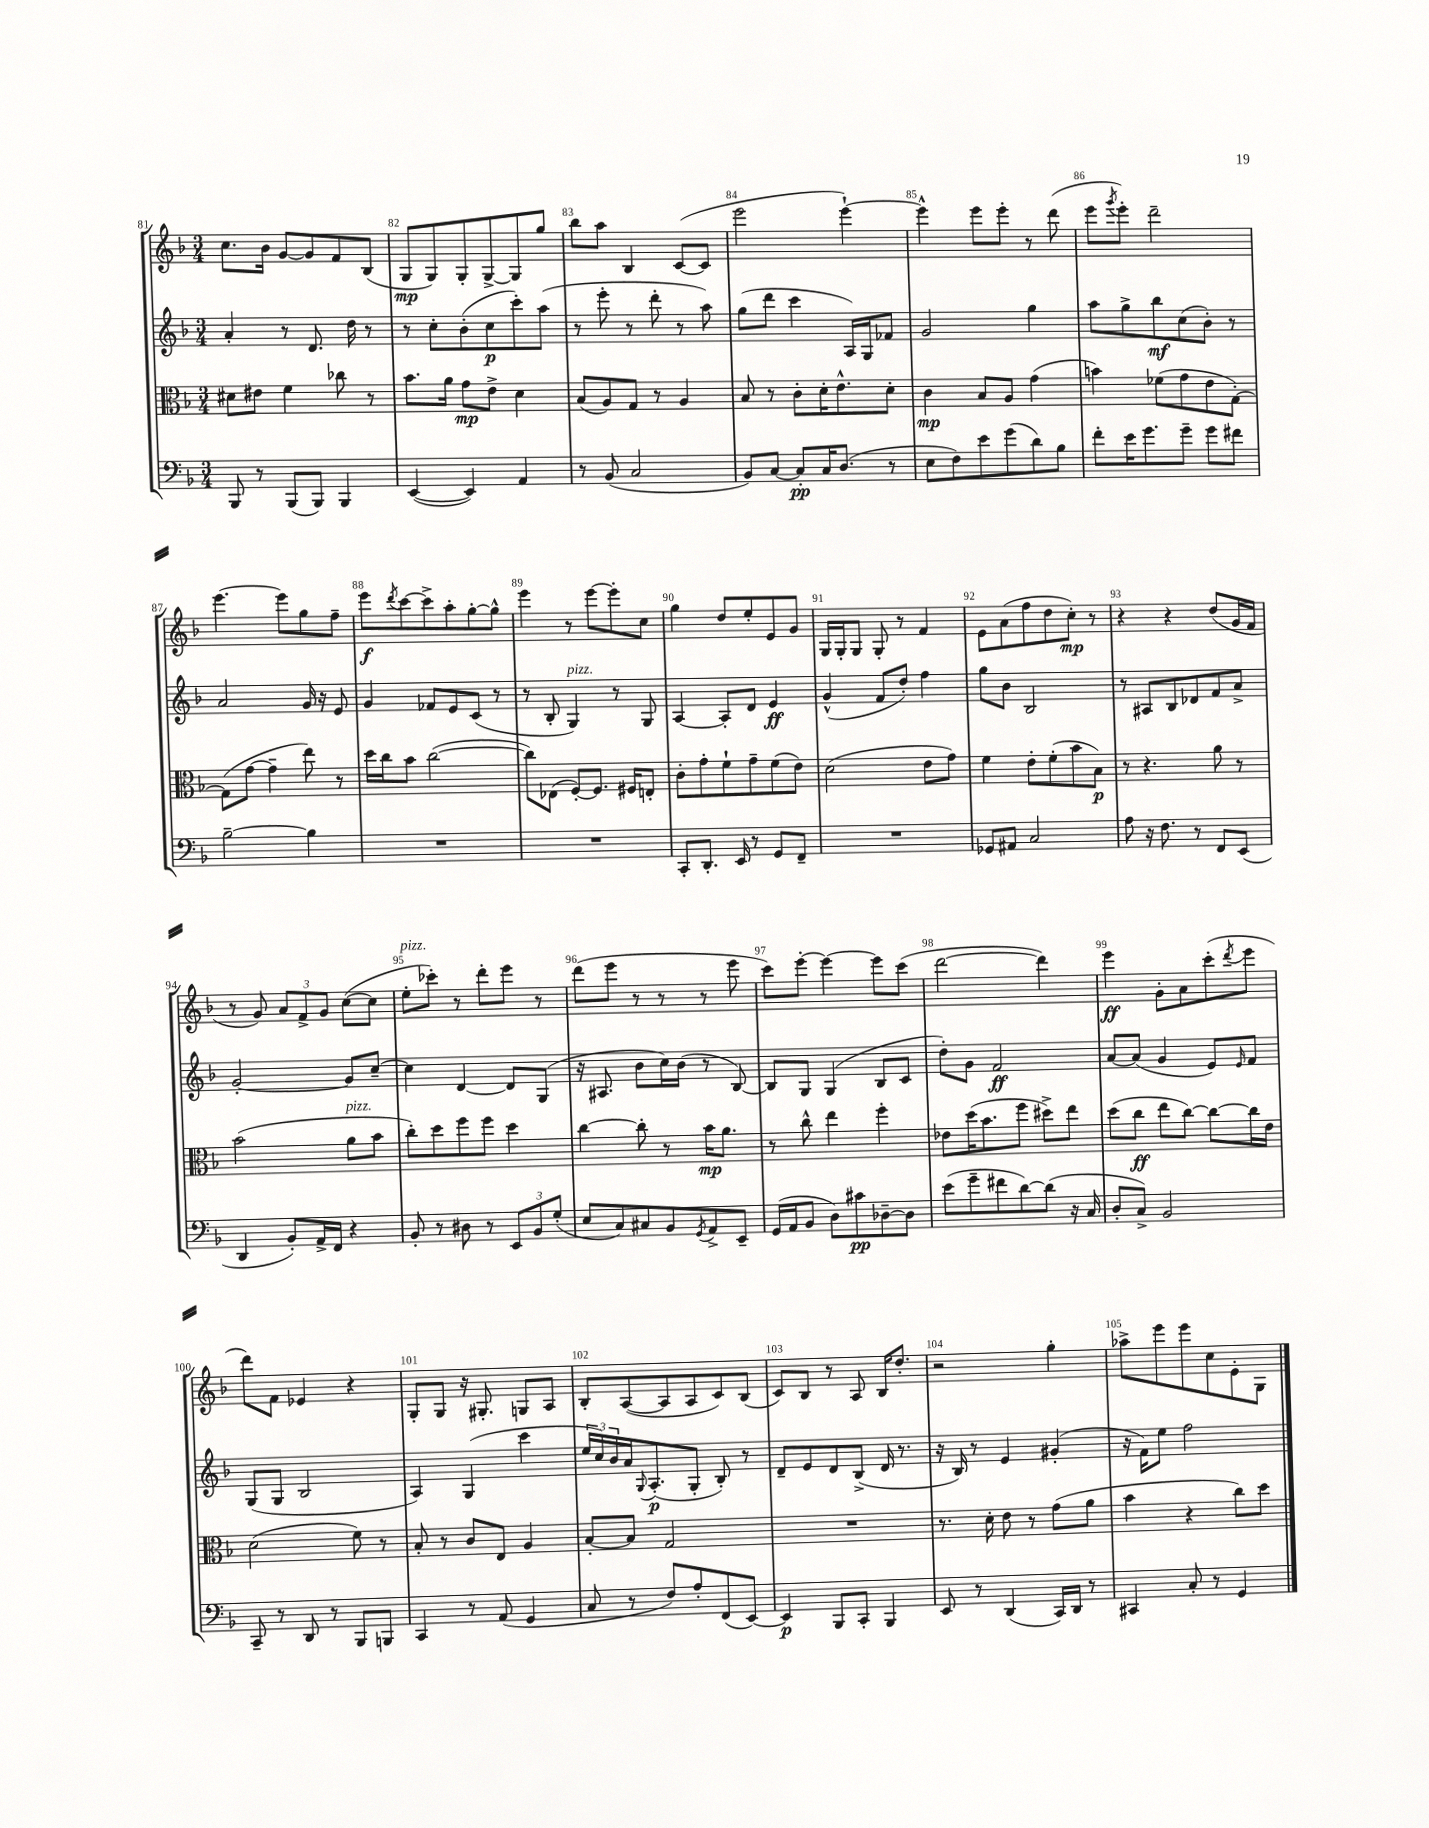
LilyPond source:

<<
\new StaffGroup <<
\new Staff = "s0" {
    \clef treble \key f \major \numericTimeSignature \time 3/4
    c''8. bes'16 g'8~ g'8 f'8 bes8( |
    g8\mp g8) g8-. g8~-> g8 g''8 |
    bes''8 a''8 bes4 c'8~( c'8 |
    e'''2 e'''4~-!) |
    e'''4-^ e'''8 e'''8-. r8 d'''8( |
    e'''8 \acciaccatura { g'''8 } e'''8-.) d'''2-- |
    e'''4.~ e'''8 g''8 f''8-- |
    e'''8\f \acciaccatura { d'''8 } c'''8~ c'''8-> a''8-. g''8~-. g''8-^ |
    e'''4 r8 e'''8~ e'''8-. c''8 |
    g''4 d''8 e''8-. e'8 g'8 |
    g16 g16-. g8 g8-. r8 f'4 |
    e'8 a'8( f''8 d''8 c''8-.\mp) r8 |
    r4 r4 d''8( g'16 f'16 |
    r8 g'8) \tuplet 3/2 { a'8 f'8-> g'8 } c''8~( c''8 |
    e''8-.^\markup { \italic "pizz." } ces'''8-.) r8 d'''8-. e'''8 r8 |
    d'''8( e'''8 r8 r8 r8 e'''8 |
    c'''8) e'''8~-. e'''4~ e'''8 c'''8( |
    d'''2~ d'''4) |
    e'''4\ff g'8-. a'8 c'''8-.( \acciaccatura { d'''8 } e'''8 |
    d'''8) f'8 ees'4 r4 |
    g8-. g8 r16 gis8.-. g8 a8 |
    bes8-. a8~( a8 a8 c'8) bes8( |
    c'8) bes8 r8 a8 bes16 d''8.-. |
    r2 g''4-. |
    aes''8-> e'''8 e'''8 c''8 e'8-. g8 \bar "|." |
}
\new Staff = "s1" {
    \clef treble \key f \major \numericTimeSignature \time 3/4
    a'4-. r8 d'8. d''16 r8 |
    r8 c''8-. bes'8-.( c''8\p c'''8-.) a''8( |
    r8 e'''8-. r8 d'''8-. r8 a''8) |
    g''8( d'''8 c'''4 a16) g16 fes'8 |
    g'2 g''4 |
    a''8 g''8-> bes''8\mf c''8( bes'8-.) r8 |
    a'2 g'16 r16 e'8 |
    g'4 fes'8 e'8 c'8( r8 |
    r8 bes8-. g4^\markup { \italic "pizz." }) r8 g8 |
    a4~ a8-. d'8 e'4\ff |
    g'4-^( f'8 d''8-.) f''4 |
    g''8 bes'8 bes2 |
    r8 ais8 bes8 des'8 f'8 a'8-> |
    g'2~-. g'8 c''8~-- |
    c''4 d'4~ d'8 g8( |
    r16 ais8. bes'8 c''16) bes'16( r8 bes8~) |
    bes8 g8 g4( bes8 c'8 |
    d''8-.) g'8 f'2\ff |
    a'8~ a'8( g'4 e'8) \grace { e'16 } f'8 |
    g8( g8 bes2 |
    a4) g4( c'''4 |
    \tuplet 3/2 { e''16 c''16) bes'16 } a'16 \appoggiatura { g8 } a8.-.\p( g8-. bes8-.) r8 |
    d'8-- e'8 d'8 bes8->( d'16 r8. |
    r16 bes16) r8 e'4 gis'4-.( |
    r16 f'16) e''8 f''2 \bar "|." |
}
\new Staff = "s2" {
    \clef alto \key f \major \numericTimeSignature \time 3/4
    dis'8 eis'8 f'4 ces''8 r8 |
    bes'8. a'16 g'8\mp e'8-> d'4 |
    bes8( a8) g8 r8 a4 |
    bes8 r8 c'8-. d'16-. e'8.-^ d'8-. |
    c'4\mp bes8 a8 g'4( |
    b'4) fes'8( g'8 e'8 g8~-.) |
    g8( g'8~ g'4-- e''8) r8 |
    d''16 c''16 bes'8 c''2~( |
    c''8) ees8( f8~-.) f8. fis16 e8-. |
    c'8-. g'8-. f'8-! g'8-- f'8( e'8) |
    d'2( e'8 g'8) |
    f'4 e'8-. f'8-.( bes'8 bes8\p) |
    r8 r4. a'8 r8 |
    bes'2( a'8^\markup { \italic "pizz." } bes'8 |
    c''8-.) d''8 f''8 f''8 d''4 |
    c''4~ c''8-. r8 bes'16\mp a'8. |
    r8 c''8-^ e''4 f''4-. |
    ees'8 d''16( bes'8. f''8 dis''8->) e''8 |
    d''8( c''8\ff e''8 c''8~) c''8~ c''16 e'16 |
    d'2( f'8) r8 |
    bes8-. r8 c'8 e8 a4 |
    bes8~-. bes8 g2 |
    R2. |
    r8. d'16-. e'8 r8 g'8( a'8 |
    bes'4 r4 c''8) d''8 \bar "|." |
}
\new Staff = "s3" {
    \clef bass \key f \major \numericTimeSignature \time 3/4
    bes,,8 r8 bes,,8( bes,,8) bes,,4 |
    e,4~( e,4) a,4 |
    r8 bes,8( c2 |
    bes,8) c8~ c8-.\pp c16 d8.( r8 |
    e8 f8) e'8 g'8( d'8) bes8 |
    f'8-. e'16 g'8. g'8-- g'8 fis'8 |
    bes2~-- bes4 |
    R2. |
    R2. |
    c,8-. d,8.-. e,16 r8 g,8 f,8-- |
    R2. |
    ges,8 ais,8 c2 |
    a8 r16 f8. r8 f,8 e,8( |
    d,4 bes,8-.) a,16-> f,16 r4 |
    bes,8-. r8 dis8 r8 \tuplet 3/2 { e,8 bes,8 g8-.( } |
    e8 c8) cis8 bes,8 \acciaccatura { g,8 } a,8-> e,8-- |
    g,16( a,16 bes,8 d8) cis'8\pp des8~-- des8 |
    e'8( g'8-- fis'8 d'8~) d'8( r16 c16 |
    d8-. c8->) bes,2 |
    c,8-- r8 d,8 r8 bes,,8 b,,8 |
    c,4 r8 a,8( g,4 |
    c8 r8 f8) a8-. f,8( e,8~) |
    e,4\p bes,,8 c,8-. bes,,4 |
    e,8 r8 d,4( c,16) d,16 r8 |
    cis,4 c8-. r8 g,4 \bar "|." |
}
>>
>>
\layout { \context { \Score currentBarNumber = #81 \override BarNumber.break-visibility = ##(#f #t #t) barNumberVisibility = #all-bar-numbers-visible } }
